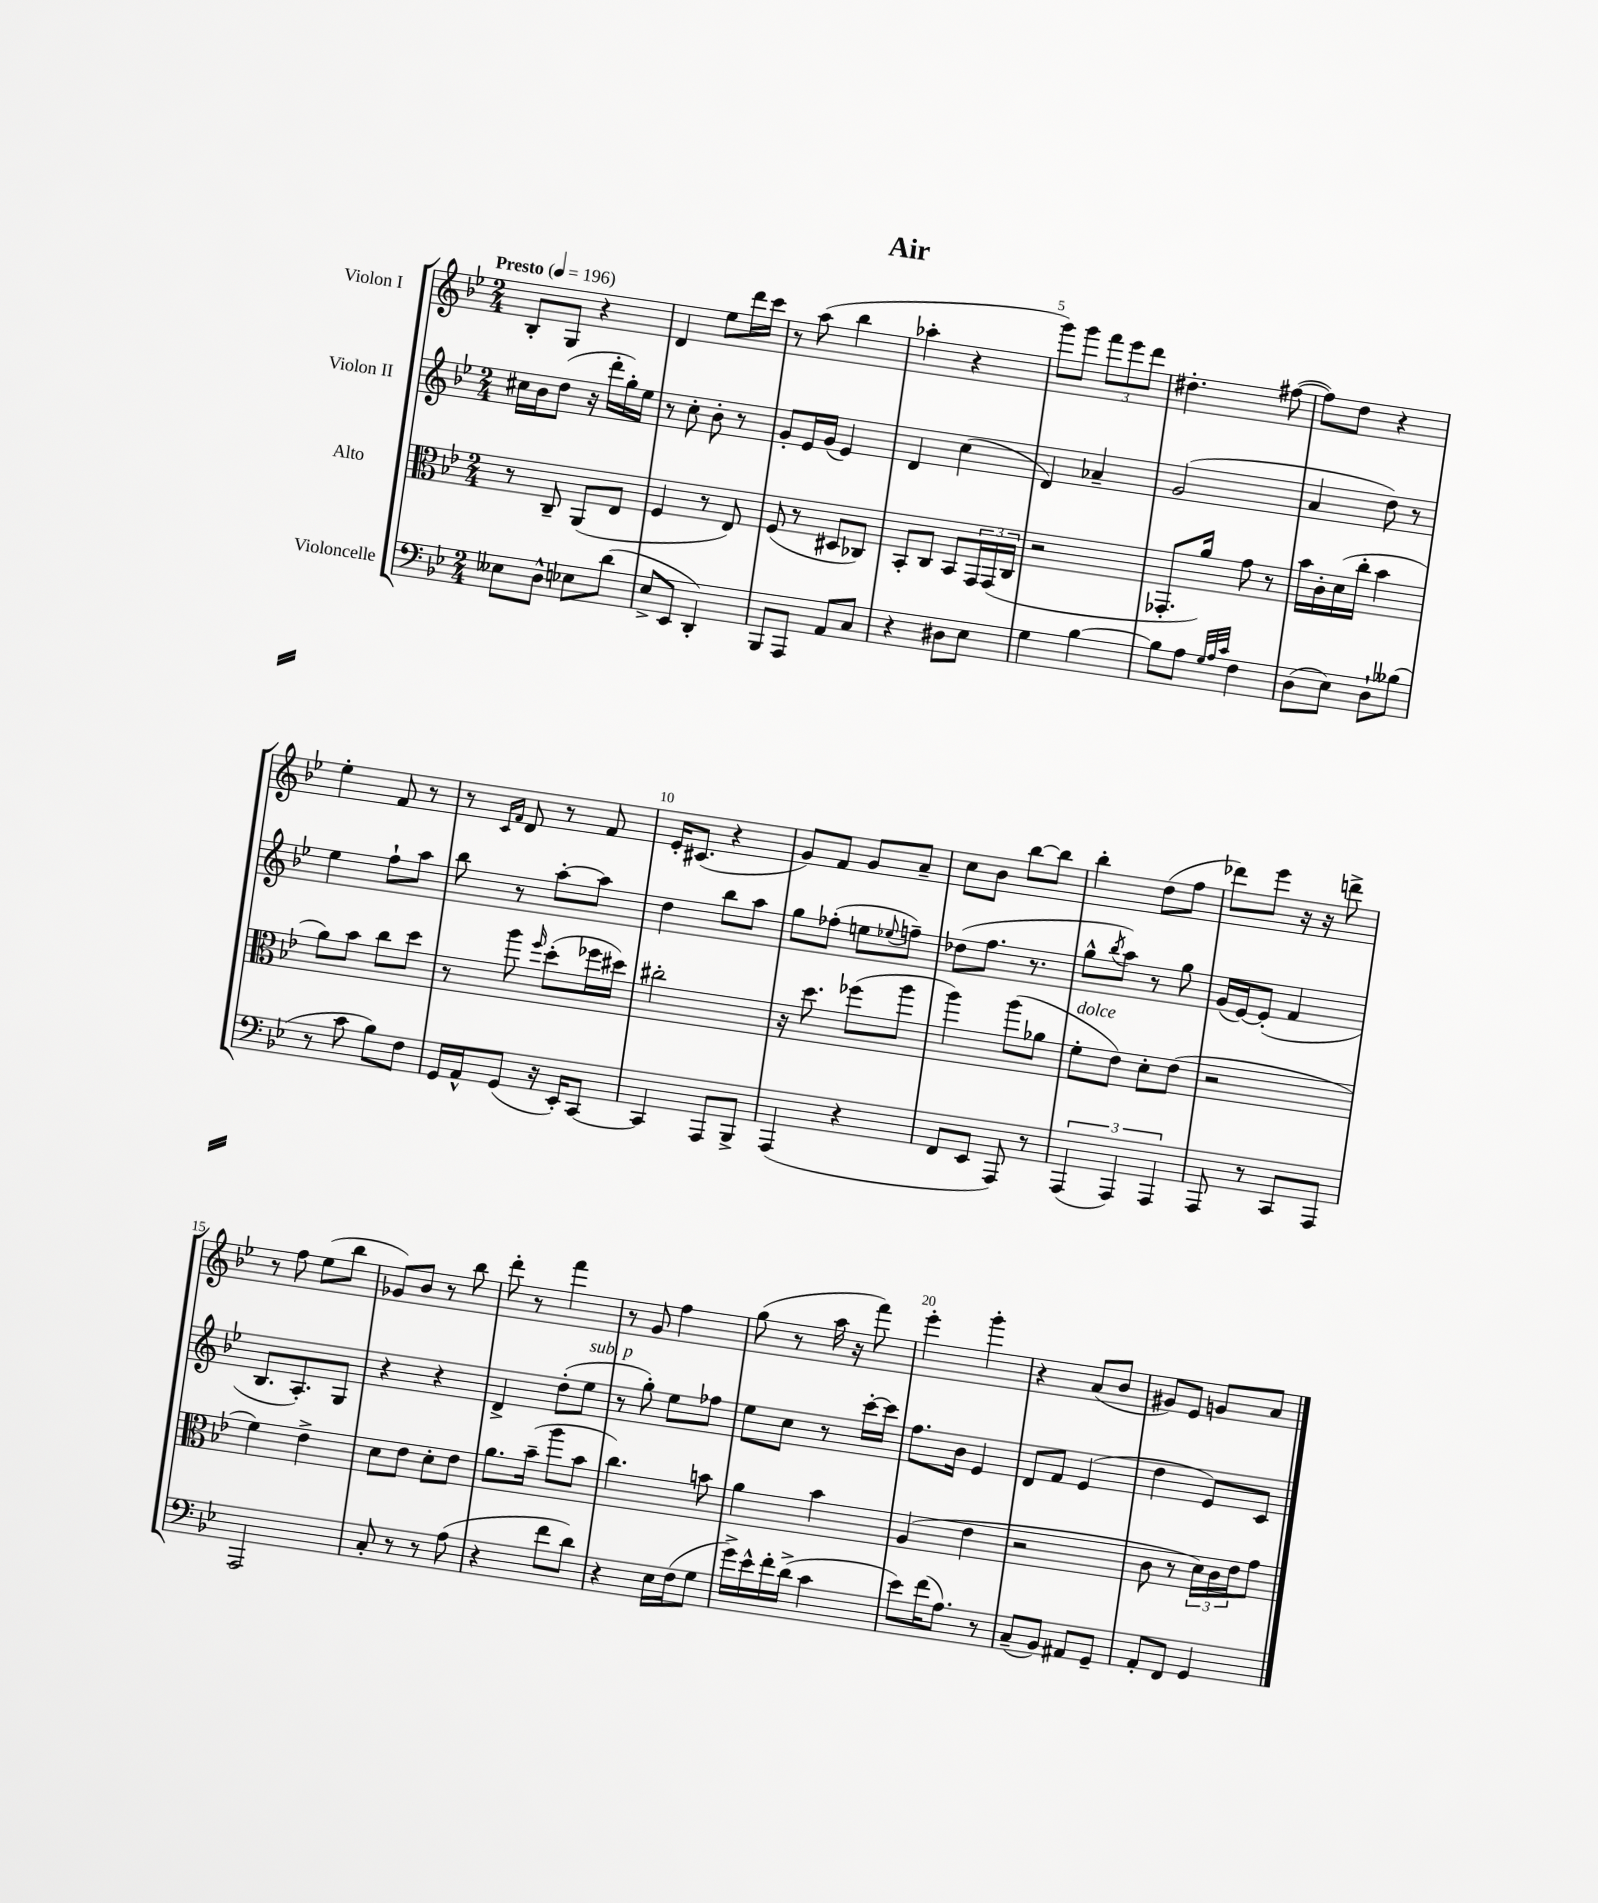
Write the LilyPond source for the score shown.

\header { title = "Air" }
<<
\new StaffGroup <<
\new Staff = "s0" \with { instrumentName = "Violon I" } {
    \clef treble \key bes \major \numericTimeSignature \time 2/4 \tempo "Presto" 4 = 196
    bes8-. g8 r4 |
    d'4 ees''8 d'''16 c'''16 |
    r8 a''8( bes''4 |
    aes''4-. r4 |
    g'''8) g'''8 \tuplet 3/2 { f'''8 ees'''8 d'''8 } |
    dis''4.-. fis''8~( |
    fis''8) d''8 r4 |
    ees''4-. f'8 r8 |
    r8 \grace { c'16 f'16 } d'8 r8 f'8 |
    ees'16-. cis'8.( r4 |
    g'8) f'8 g'8 a'8-- |
    c''8 bes'8 bes''8~ bes''8 |
    bes''4-. d''8( f''8 |
    des'''8) ees'''8 r16 r16 d'''8-> |
    r8 f''8 ees''8( bes''8 |
    ges'8) bes'8 r8 bes''8 |
    d'''8-. r8 f'''4 |
    r8 g'8 f''4 |
    g''8( r8 a''16 r16 f'''8) |
    ees'''4-. g'''4-. |
    r4 a'8( bes'8 |
    gis'8) ees'8 g'8 a'8 \bar "|." |
}
\new Staff = "s1" \with { instrumentName = "Violon II" } {
    \clef treble \key bes \major \numericTimeSignature \time 2/4
    cis''16 bes'16 d''8( r16 d'''16-. g''16-.) ees''16 |
    r8 c''8-. bes'8-. r8 |
    g'8-. ees'16 g'16( ees'4) |
    d'4 c''4( |
    d'4) aes'4-- |
    g'2( |
    a'4 d''8) r8 |
    ees''4 f''8-! a''8 |
    bes''8 r8 a''8~-. a''8 |
    d''4 bes''8 a''8 |
    g''8 fes''8-.( e''8 \appoggiatura { ees''8 } f''8--) |
    des''8( f''8. r8. |
    g''8-^ \acciaccatura { bes''8 } a''8) r8 g''8 |
    g'16( ees'16~) ees'8-.( f'4 |
    bes8. a8.-.) g8 |
    r4 r4 |
    d'4-> d''8-.( ees''8^\markup { \italic "sub. p" } |
    r8 g''8-.) ees''8 fes''8 |
    ees''8 c''8 r8 c'''16~-. c'''16 |
    f''8. bes'16 ees'4 |
    d'8 f'8 ees'4( |
    d''4 ees'8) c'8 \bar "|." |
}
\new Staff = "s2" \with { instrumentName = "Alto" } {
    \clef alto \key bes \major \numericTimeSignature \time 2/4
    r8 c8-- a,8( ees8 |
    f4 r8 ees8) |
    f8( r8 dis8 ces8) |
    bes,8-. c8 bes,8 \tuplet 3/2 { g,16 g,16( c16 } |
    r2 |
    ges,8.-. a'16) g'8 r8 |
    bes'16 c'16-. d'16( c''16-. bes'4 |
    a'8) bes'8 c''8 d''8 |
    r8 a''8 \grace { f''16 } d''8-.( fes''16 dis''16) |
    cis''2-. |
    r16 d''8. fes''8( a''8 |
    a''4) a''8( aes'8 |
    f'8-.^\markup { \italic "dolce" } ees'8) d'8-. ees'8( |
    r2 |
    f'4) ees'4-> |
    d'8 ees'8 d'8-. ees'8 |
    a'8. bes'16--( a''8 bes'8 |
    c''4.) b'8 |
    a'4 bes'4 |
    a4( ees'4 |
    r2 |
    c'8 r8 \tuplet 3/2 { d'16) c'16 ees'16 } g'8 \bar "|." |
}
\new Staff = "s3" \with { instrumentName = "Violoncelle" } {
    \clef bass \key bes \major \numericTimeSignature \time 2/4
    eeses8 d8-^ ees8 d'8( |
    ees8-> ees,8 d,4-.) |
    bes,,8 a,,8 a,8 c8 |
    r4 dis8 ees8 |
    g4 bes4~ |
    bes8 a8 \grace { g32 a32 c'32 } f4 |
    d8( ees8) d8-! beses8( |
    r8 c'8 bes8) f8 |
    g,16 a,16-^ g,8( r16 ees,16-.) c,8~ |
    c,4 a,,8 bes,,8-> |
    a,,4( r4 |
    f,8 ees,8 a,,8) r8 |
    \tuplet 3/2 { a,,4( a,,4) a,,4 } |
    a,,8 r8 c,8 a,,8 |
    a,,2 |
    c8-. r8 r8 a8( |
    r4 f'8 d'8) |
    r4 ees16 f16( g8 |
    g'16->) ees'16-^ f'16-. d'16->( c'4 |
    ees'8) f'16( a8.) r8 |
    c8--( bes,8) ais,8 g,8-- |
    a,8-. f,8 g,4 \bar "|." |
}
>>
>>
\layout { \context { \Score \override BarNumber.break-visibility = ##(#f #t #t) barNumberVisibility = #(every-nth-bar-number-visible 5) } }
